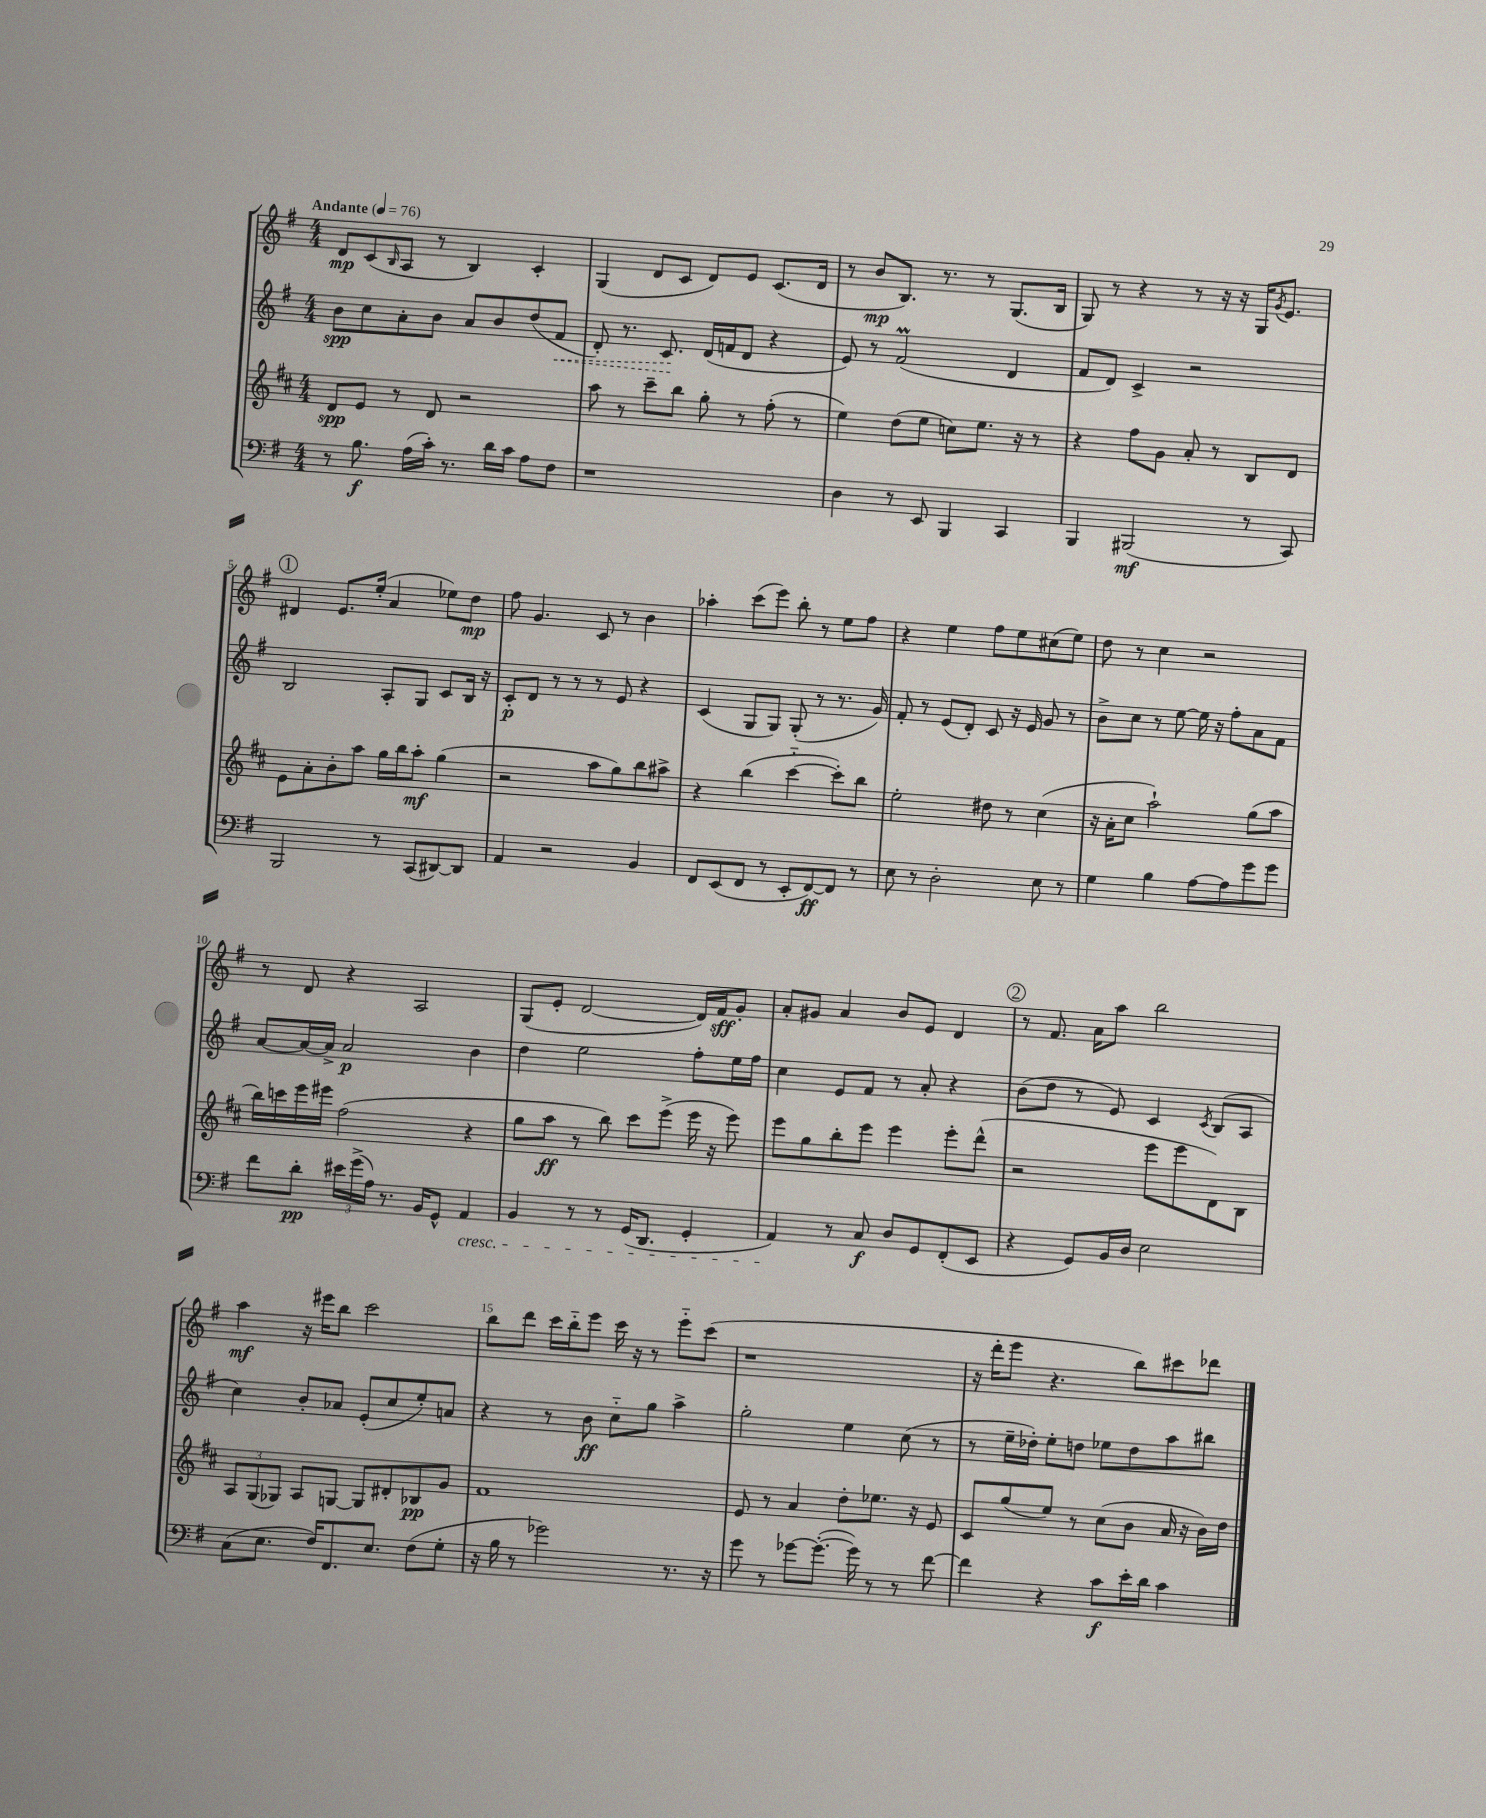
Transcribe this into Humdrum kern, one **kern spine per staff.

**kern	**kern	**kern	**kern
*staff4	*staff3	*staff2	*staff1
*clefF4	*clefG2	*clefG2	*clefG2
*k[f#]	*k[f#c#]	*k[f#]	*k[f#]
*M4/4	*M4/4	*M4/4	*M4/4
*MM76	*MM76	*MM76	*MM76
8r	8d	8b	8d
8.B	8e	8cc	(8c
.	.	.	16qqB
.	8r	8a'	8A
(16A	.	.	.
16c')	8d	8b	8r
8.r	.	.	.
.	2r	8a	4B)
16d	.	8b	.
16c	.	.	.
8A	.	(8dd	4c'
8F#	.	8f#	.
=	=	=	=
1r	8aa	8d')	(4G
.	8r	8.r	.
.	8ccc#~	.	8d
.	.	8.c	.
.	8bb	.	8c
.	8gg'	(16d	8d)
.	.	16f	.
.	8r	8d	8e
.	(8ff#'	4r	(8.c
.	8r	.	.
.	.	.	16d
=	=	=	=
4D	4ee)	8e)	8r
.	.	8r	8b
8r	(8dd	(2f#	8.B)
8EE	8ee	.	.
.	.	.	8.r
4BBB	8cc)	.	.
.	8.ee	.	8r
4CC	.	4d	(8.G
.	16r	.	.
.	8r	.	.
.	.	.	16B
=	=	=	=
4BBB	4r	8f#	8G)
.	.	8d)	8r
(2BBB#	8ff#	4c^	4r
.	8g	.	.
.	8a'	2r	8r
.	8r	.	16r
.	.	.	16r
8r	8B	.	16G
.	.	.	8qg
.	.	.	8.e
8CC)	8d	.	.
=	=	=	=
2BBB	8e	2B	4d#
.	8a'	.	.
.	8b'	.	8.e
.	8aa	.	.
.	.	.	(16ee'
8r	16gg	8A'	4a
.	16bb	.	.
(8CC	8aa'	8G	.
[8DD#)	(4gg	8c	8ee-)
8DD#]	.	16B	8dd
.	.	16r	.
=	=	=	=
4AA	2r	8c'	8ff#
.	.	8d	4.g
2r	.	8r	.
.	.	8r	.
.	8aa	8r	8c
.	8gg)	8e	8r
4BB	8bb	4r	4b
.	8aa#^	.	.
=	=	=	=
8FF#	4r	(4c	4aa-'
(8EE	.	.	.
8FF#	(4bb	8G	(8ccc
8r	.	8G)	8eee)
8EE'	[4ccc#'~	(8G'	8bb'
[8FF#)	.	8r	8r
8FF#]	8ccc#'])	8.r	8ee
8r	8bb	.	8ff#
.	.	16g)	.
=	=	=	=
8E	2ee'	8f#'	4r
8r	.	8r	.
2D'	.	(8e	4ee
.	.	8d')	.
.	8dd#	8c	8ff#
.	8r	16r	8ee
.	.	16e	.
8E	(4cc#	8g	(8cc#
8r	.	8r	8ee)
=	=	=	=
4G	16r	8b^	8dd
.	16a'	.	.
.	8cc#	8cc	8r
4B	2aa`)	8r	4cc
.	.	[8ee	.
[8A	.	16ee]	2r
.	.	16r	.
8A]	.	8ff#'	.
8g	(8gg	8a	.
8g	8aa	8f#	.
=	=	=	=
8f#	16bb)	[8a	8r
.	16ccc	.	.
8d'	16eee	16a_	8d
.	16eee#	16a^]	.
24e#	(2ff#	2a	4r
(24g^	.	.	.
24A)	.	.	.
8.r	.	.	.
.	.	.	2A
16BB	.	.	.
8GG^^	.	.	.
4AA	4r	4b	.
=	=	=	=
4BB	8gg	4dd	(8G
.	8aa	.	8e'
8r	8r	2ee	[2d
8r	8bb)	.	.
(16GG	8ccc#	.	.
8.DD	.	.	.
.	(8eee^	.	.
4GG'	16eee	8ff#'	16d])
.	16r	.	16f#
.	8eee)	16ee	8g'
.	.	16ff#	.
=	=	=	=
4AA)	8eee	4cc	8a'
.	8gg	.	8g#
8r	8bb'	8e	4a
8C	8eee	8f#	.
8D	4eee	8r	8b
8GG	.	8a'	8e
(8FF#'	8eee'	4r	4d
8EE	(8ddd^^	.	.
=	=	=	=
4r	2r	(8b	8r
.	.	8dd	8.f#
8GG)	.	8r	.
.	.	.	16a
16BB	.	8e)	8aa
16D	.	.	.
2E	8eee	4c	2bb
.	8eee	.	.
.	.	8qc	.
.	8d)	(8B	.
.	8B	8A	.
=	=	=	=
(8C	12A	4cc)	4aa
.	(12G	.	.
8.E	.	.	.
.	12G-)	.	.
.	8A	8b'	16r
16F#)	.	.	16eee#
8.FF#	[8G	8a-	8bb
.	8G]	(8e'	2ccc
8.E	.	.	.
.	8d#'	8cc	.
(8F#	8B-	8ee')	.
8G'	8g	8a	.
=	=	=	=
16r	1f#	4r	8bb
16B	.	.	.
8r	.	.	8ddd
2g-)	.	8r	16ccc
.	.	.	16bb'~
.	.	8b	8eee
.	.	8cc'~	16ccc
.	.	.	16r
.	.	8gg	8r
8.r	.	4aa^	8eee'~
.	.	.	(8ccc
16r	.	.	.
=	=	=	=
8g	8e	2gg'	1r
8r	8r	.	.
[8g-	4a	.	.
(8.g-'_	.	.	.
.	8dd'	4ee	.
16g-])	.	.	.
8r	8.ee-	.	.
8r	.	(8cc	.
.	16r	.	.
[8f#	8e	8r	.
=	=	=	=
4f#]	8c#	8r	16r
.	.	.	16ddd'
.	(8gg	16ee~	8eee
.	.	16dd-')	.
4r	8ee)	8ee'	4.r
.	8r	8dd	.
8c	(8cc#	8ee-	.
16e'	8b	8dd	8bb)
16d	.	.	.
4c	16a	8aa	8ccc#
.	16r	.	.
.	16b)	8bb#	8ddd-
.	16dd	.	.
==	==	==	==
*-	*-	*-	*-
